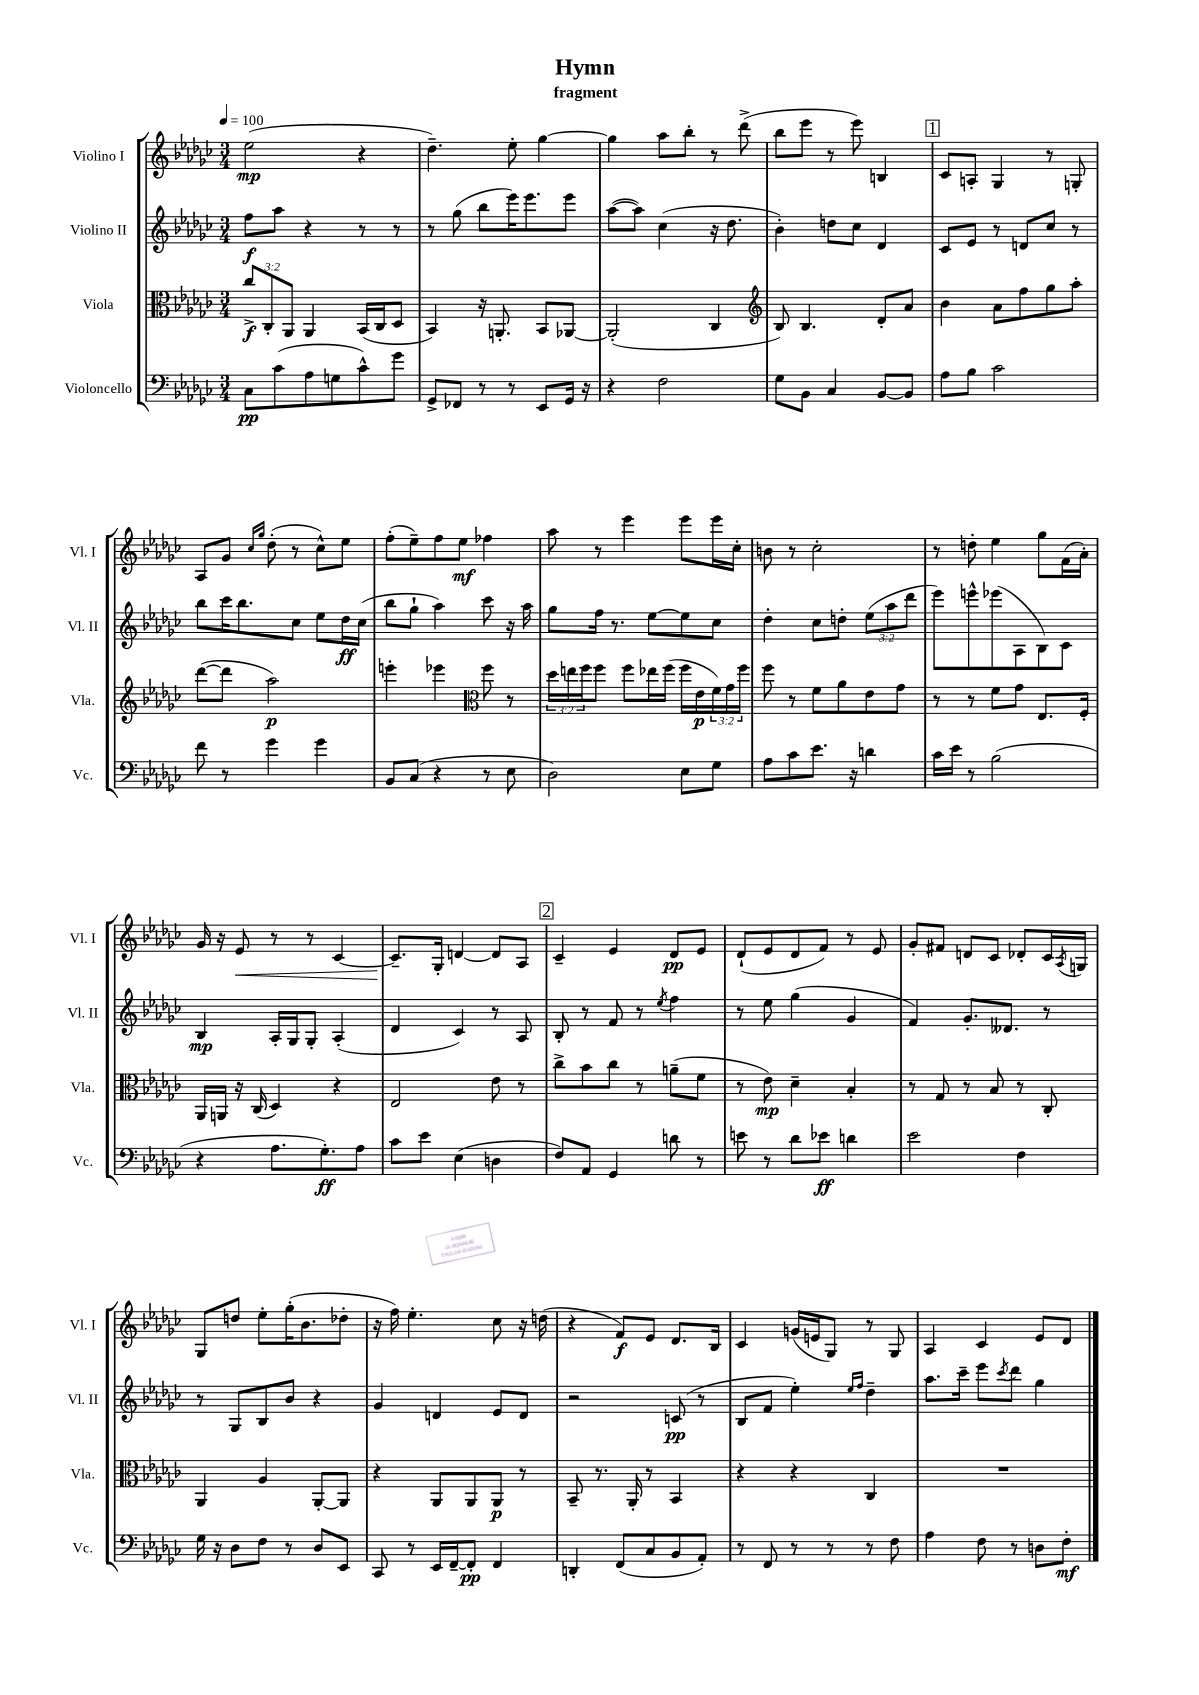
\header { title = "Hymn" subtitle = "fragment" }
<<
\new StaffGroup <<
\new Staff = "s0" \with { instrumentName = "Violino I" shortInstrumentName = "Vl. I" } {
    \clef treble \key ges \major \numericTimeSignature \time 3/4 \tempo 4 = 100
    ees''2\mp( r4 |
    des''4.--) ees''8-. ges''4~ |
    ges''4 aes''8 bes''8-. r8 des'''8->( |
    bes''8 ees'''8 r8 ees'''8) b4 |
    \mark \markup { \box "1" } ces'8 a8-. ges4 r8 g8-. |
    aes8 ges'8 \grace { ces''16 ges''16 } des''8-.( r8 ces''8-^) ees''8 |
    f''8-.( ees''8--) f''8 ees''8\mf fes''4 |
    aes''8 r8 ees'''4 ees'''8 ees'''16 ces''16-. |
    b'8 r8 ces''2-. |
    r8 d''8-. ees''4 ges''8 f'16( aes'16-.) |
    ges'16 r16 ees'8\< r8 r8 ces'4~ |
    ces'8.--\! ges16-. d'4~ d'8 aes8 |
    \mark \markup { \box "2" } ces'4-- ees'4 des'8\pp ees'8 |
    des'8-!( ees'8 des'8 f'8) r8 ees'8 |
    ges'8-. fis'8 d'8 ces'8 des'8-. ces'16 \acciaccatura { aes8 } g16 |
    ges8 d''8 ees''8-. ges''16-.( bes'8. des''8-. |
    r16 f''16) ees''4.-. ces''8 r16 d''16( |
    r4 f'8\f) ees'8 des'8. bes16 |
    ces'4 g'16( e'16 ges8) r8 ges8 |
    aes4 ces'4 ees'8 des'8 \bar "|." |
}
\new Staff = "s1" \with { instrumentName = "Violino II" shortInstrumentName = "Vl. II" } {
    \clef treble \key ges \major \numericTimeSignature \time 3/4 \override Staff.TupletNumber.text = #tuplet-number::calc-fraction-text
    f''8\f aes''8 r4 r8 r8 |
    r8 ges''8( bes''8 ees'''16) ees'''8. ees'''8 |
    aes''8~( aes''8) ces''4( r16 des''8. |
    bes'4-.) d''8 ces''8 des'4 |
    \mark \markup { \box "1" } ces'8 ees'8 r8 d'8 ces''8 r8 |
    bes''8 ces'''16 bes''8. ces''8 ees''8 des''16\ff ces''16( |
    bes''8 ges''8-! aes''4) ces'''8 r16 aes''16 |
    ges''8 f''16 r8. ees''8~ ees''8 ces''8 |
    des''4-. ces''8 d''8-. \tuplet 3/2 { ees''8( aes''8 des'''8 } |
    ees'''8) e'''8-^ ees'''8( aes8 bes8) ces'8 |
    bes4\mp aes16-. ges16 ges8-. aes4-.( |
    des'4 ces'4) r8 aes8 |
    \mark \markup { \box "2" } bes8-. r8 f'8 r8 \acciaccatura { ees''8 } f''4 |
    r8 ees''8 ges''4( ges'4 |
    f'4) ges'8.-. deses'8. r8 |
    r8 ges8 bes8 bes'8 r4 |
    ges'4 d'4 ees'8 d'8 |
    r2 c'8\pp( r8 |
    bes8 f'8 ees''4-.) \grace { ees''16 f''16 } des''4-- |
    aes''8. ces'''16-- ees'''8 \acciaccatura { ces'''8 } des'''8 ges''4 \bar "|." |
}
\new Staff = "s2" \with { instrumentName = "Viola" shortInstrumentName = "Vla." } {
    \clef alto \key ges \major \numericTimeSignature \time 3/4 \override Staff.TupletNumber.text = #tuplet-number::calc-fraction-text
    \tuplet 3/2 { ces''8->\f ces8-. aes,8 } aes,4 bes,16( ces16 des8 |
    bes,4) r16 a,8.-. bes,8 aes,8~ |
    aes,2-.( ces4 |
    \clef treble bes8) bes4. des'8-. aes'8 |
    \mark \markup { \box "1" } bes'4 aes'8 f''8 ges''8 aes''8-. |
    des'''8~( des'''8 aes''2\p) |
    e'''4-. ees'''4 \clef alto f''8 r8 |
    \tuplet 3/2 { des''16 e''16 f''16 } f''8 f''8 ees''16 f''16( f''16 ees'16\p \tuplet 3/2 { f'16) ges'16 f''16 } |
    f''8 r8 f'8 aes'8 ees'8 ges'8 |
    r8 r8 f'8 ges'8 ees8. f16-. |
    aes,16 a,16 r16 ces16( des4) r4 |
    ees2 ees'8 r8 |
    \mark \markup { \box "2" } ces''8-> bes'8 ces''8 r8 a'8--( f'8 |
    r8 ees'8\mp) des'4-- bes4-. |
    r8 ges8 r8 bes8 r8 ces8-. |
    aes,4 aes4 aes,8~-. aes,8 |
    r4 aes,8 aes,8 aes,8\p r8 |
    bes,8-- r8. aes,16-. r8 bes,4 |
    r4 r4 ces4 |
    R2. \bar "|." |
}
\new Staff = "s3" \with { instrumentName = "Violoncello" shortInstrumentName = "Vc." } {
    \clef bass \key ges \major \numericTimeSignature \time 3/4
    ces8\pp ces'8( aes8 g8 ces'8-^) ges'8 |
    ges,8-> fes,8 r8 r8 ees,8 ges,16 r16 |
    r4 f2 |
    ges8 bes,8 ces4 bes,8~ bes,8 |
    \mark \markup { \box "1" } aes8 bes8 ces'2 |
    f'8 r8 ges'4 ges'4 |
    bes,8 ces8( r4 r8 ees8 |
    des2) ees8 ges8 |
    aes8 ces'8 ees'8. r16 d'4 |
    ces'16 ees'16 r8 bes2( |
    r4 aes8. ges8.-.\ff) aes8 |
    ces'8 ees'8 ees4( d4 |
    \mark \markup { \box "2" } f8) aes,8 ges,4 d'8 r8 |
    e'8 r8 des'8 ees'8\ff d'4 |
    ees'2 f4 |
    ges16 r16 des8 f8 r8 des8 ees,8 |
    ces,8 r8 ees,16 f,16~-- f,8-.\pp f,4 |
    d,4-. f,8( ces8 bes,8 aes,8-.) |
    r8 f,8 r8 r8 r8 f8 |
    aes4 f8 r8 d8 f8-.\mf \bar "|." |
}
>>
>>
\layout { \context { \Score \remove "Bar_number_engraver" } }
